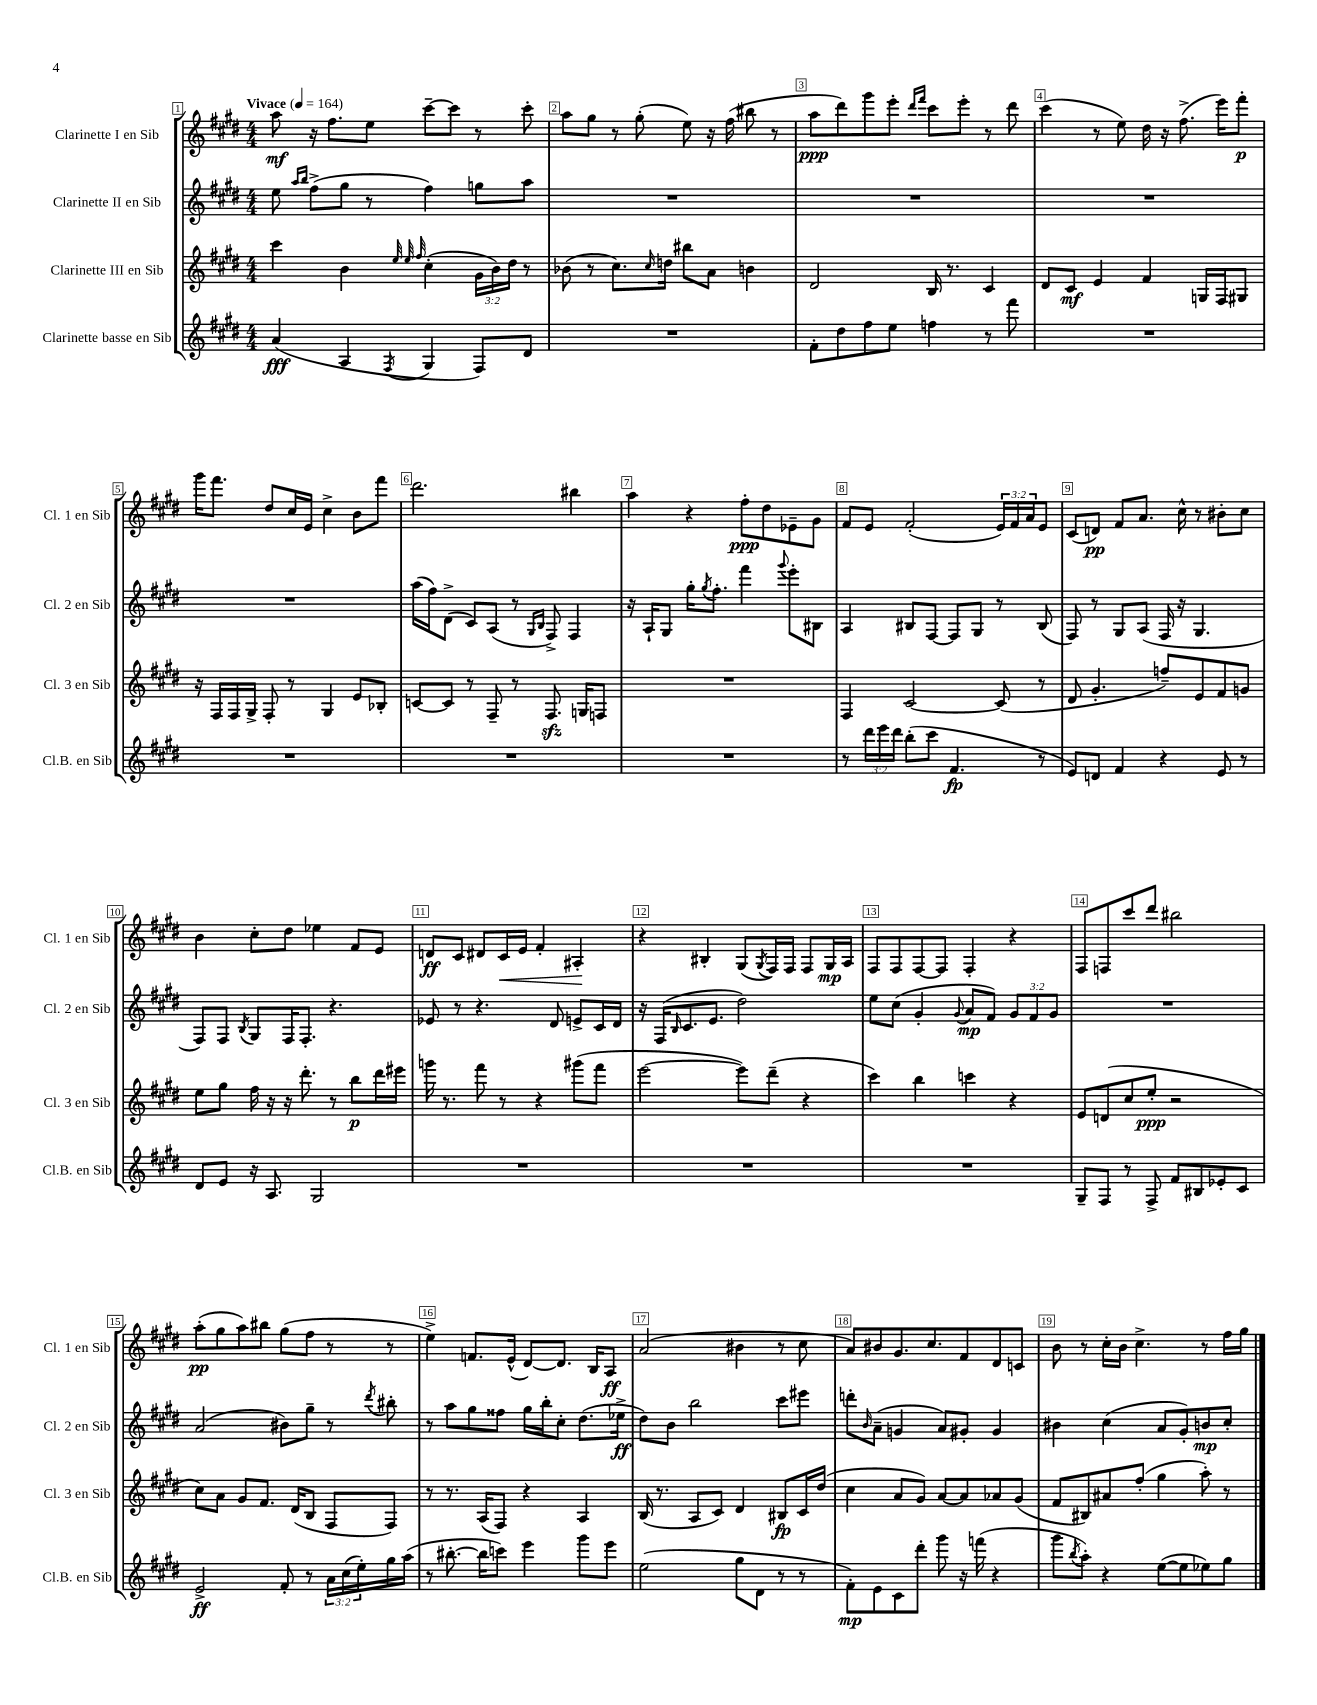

**kern	**kern	**kern	**kern
*staff4	*staff3	*staff2	*staff1
*clefG2	*clefG2	*clefG2	*clefG2
*k[f#c#g#d#]	*k[f#c#g#d#]	*k[f#c#g#d#]	*k[f#c#g#d#]
*M4/4	*M4/4	*M4/4	*M4/4
*MM164	*MM164	*MM164	*MM164
(4a	4ccc#	8ee	8aa
.	.	16qqaa	.
.	.	16qqbb	.
.	.	(8ff#^	16r
.	.	.	8.ff#
4A	4b	8gg#	.
.	.	8r	8ee
.	32qqee	.	.
.	32qqee	.	.
8qF#	32qqff#	.	.
4G#	(4cc#'	4ff#)	[8ccc#~
.	.	.	8ccc#]
8F#)	24g#	8gg	8r
.	24b)	.	.
.	24dd#	.	.
8d#	8r	8aa	8ccc#'
=	=	=	=
1r	(8b-	1r	8aa
.	8r	.	8gg#
.	8.cc#)	.	8r
.	.	.	(8gg#'
.	16qqcc#	.	.
.	16dd	.	.
.	8bb#	.	8ee)
.	8a	.	16r
.	.	.	(16ff#
.	4b	.	8bb#
.	.	.	8r
=	=	=	=
8f#'	2d#	1r	8aa
8dd#	.	.	8ddd#)
8ff#	.	.	8ggg#
8ee	.	.	8eee'
.	.	.	16qqddd#
.	.	.	16qqfff#
4ff	16B	.	8ccc#
.	8.r	.	.
.	.	.	8eee'
8r	4c#	.	8r
8fff#	.	.	8ddd#
=	=	=	=
1r	8d#	1r	(4ccc#
.	8c#	.	.
.	4e	.	8r
.	.	.	8ee)
.	4f#	.	16dd#
.	.	.	16r
.	.	.	(8.ff#^
.	16G	.	.
.	16F#	.	16eee)
.	8G#	.	8fff#'
=	=	=	=
1r	16r	1r	16ggg#
.	16F#	.	8.fff#
.	16F#	.	.
.	16G#^	.	.
.	8F#'	.	8dd#
.	8r	.	16cc#
.	.	.	16e
.	4G#	.	4cc#^
.	8e	.	8b
.	8B-'	.	8fff#
=	=	=	=
1r	[8c	(16aa	2.ddd#
.	.	16ff#)	.
.	8c]	(8d#^	.
.	8r	8c#)	.
.	8F#~	(8A	.
.	8r	8r	.
.	.	16qqG#	.
.	.	16qqB	.
.	8.F#	8F#^)	.
.	.	4F#	4bb#
.	16G	.	.
.	8F	.	.
=	=	=	=
1r	1r	16r	4aa
.	.	16A`	.
.	.	8G#	.
.	.	16gg#'	4r
.	.	8qgg#	.
.	.	8.ff#'	.
.	.	4fff#	8ff#'
.	.	.	8dd#
.	.	8qqggg#	.
.	.	8eee'	8e-~
.	.	8B#	8g#
=	=	=	=
8r	4F#	4A	8f#
24ddd#	.	.	8e
24eee	.	.	.
24ddd#	.	.	.
(8bb'	[2c#	8B#	(2f#'
8ccc#	.	[8F#	.
4.f#	.	8F#]	.
.	.	8G#	.
.	(8c#]	8r	24e)
.	.	.	24f#
.	.	.	24a
8r	8r	(8B#	8e
=	=	=	=
8e)	8d#	8F#)	(8c#
8d	4.g#'	8r	8d)
4f#	.	8G#	8f#
.	.	(8A	8.a
4r	8ff~)	16F#	.
.	.	16r	16cc#^^
.	8e	4.G#	8r
8e	8f#	.	8b#'
8r	8g	.	8cc#
=	=	=	=
8d#	8ee	8F#)	4b
8e	8gg#	8F#	.
.	.	8qB	.
16r	16ff#	8G#	8cc#'
8.A	16r	.	.
.	16r	16F#	8dd#
.	8.ddd#'	8.F#'	.
2G#	.	.	4ee-
.	8r	4.r	.
.	8bb	.	8f#
.	16ddd#	.	8e
.	16eee#	.	.
=	=	=	=
1r	16ggg	8e-	8d
.	8.r	.	.
.	.	8r	8c#
.	8fff#	4.r	8d#
.	8r	.	16c#
.	.	.	16e
.	4r	.	4f#'
.	.	8d#	.
.	(8ggg#	8e^	4A#'
.	8fff#	16c#	.
.	.	16d#	.
=	=	=	=
1r	[2eee	16r	4r
.	.	(16F#	.
.	.	16qqB	.
.	.	8.c#	.
.	.	.	4B#'
.	.	8.e	.
.	8eee])	2dd#)	(8G#
.	.	.	8qG#
.	(8ddd#~	.	16F#)
.	.	.	16F#
.	4r	.	8F#
.	.	.	16G#
.	.	.	16A
=	=	=	=
1r	4ccc#)	8ee	8F#
.	.	(8cc#	8F#
.	4bb	4g#'	[8F#
.	.	.	8F#]
.	.	8qqg#	.
.	4ccc	8a	4F#'
.	.	8f#)	.
.	4r	12g#	4r
.	.	12f#	.
.	.	12g#	.
=	=	=	=
8G#~	8e	1r	8F#
8F#	(8d	.	8F
8r	8cc#	.	8ccc#
8F#^	8ee'	.	8ddd#
8f#	2r	.	2bb#
8B#	.	.	.
8e-'	.	.	.
8c#	.	.	.
=	=	=	=
2e^	8cc#)	(2a	(8aa'
.	8a	.	8gg#
.	8g#	.	8aa)
.	8.f#	.	8bb#
8f#'	.	8b#)	(8gg#
.	(16d#	.	.
8r	8B	8gg#~	8ff#
24a	8F#	8r	8r
(24cc#	.	.	.
24ee')	.	.	.
.	.	8qddd#	.
16gg#	8F#)	8bb#'	8r
(16aa	.	.	.
=	=	=	=
8r	8r	8r	4ee^)
[8.bb#'	8.r	8aa	.
.	.	8gg#	8.f
16bb#]	(16A	.	.
8ccc)	8F#)	8ff##	.
.	.	.	(16e^^
4eee	4r	16gg#	[8d#)
.	.	16bb'	.
.	.	8cc#'	8.d#]
8ggg#	4A	(8.dd#	.
.	.	.	16B
8eee	.	.	8A
.	.	16ee-^	.
=	=	=	=
(2ee	(16B	8dd#)	(2a
.	8.r	.	.
.	.	8b	.
.	8A	2bb	.
.	8c#)	.	.
8gg#	4d#	.	4b#
8d#	.	.	.
8r	8B#	8ccc#	8r
8r	16c#	8eee#	8cc#
.	(16dd#	.	.
=	=	=	=
8f#')	4cc#	8ddd'	8a)
.	.	16qqb	.
8e	.	(8a~	8b#
8c#	8a	4g	8.g#
8ddd#'	8g#)	.	.
.	.	.	8.cc#
8ggg#	[8a	8a)	.
16r	8a]	8g#'	8f#
(16fff	.	.	.
4r	8a-	4g#	8d#
.	(8g#	.	8c
=	=	=	=
8ggg#	8f#	4b#	8b
8qbb	.	.	.
8aa')	8B#)	.	8r
4r	8a#	(4cc#	16cc#'
.	.	.	16b
.	(8ff#'	.	4.cc#^
([8ee	4gg#	8a	.
8ee]	.	8g#')	.
8ee-)	8aa')	8b	8r
8gg#	8r	8cc#'	16ff#
.	.	.	16gg#
==	==	==	==
*-	*-	*-	*-
